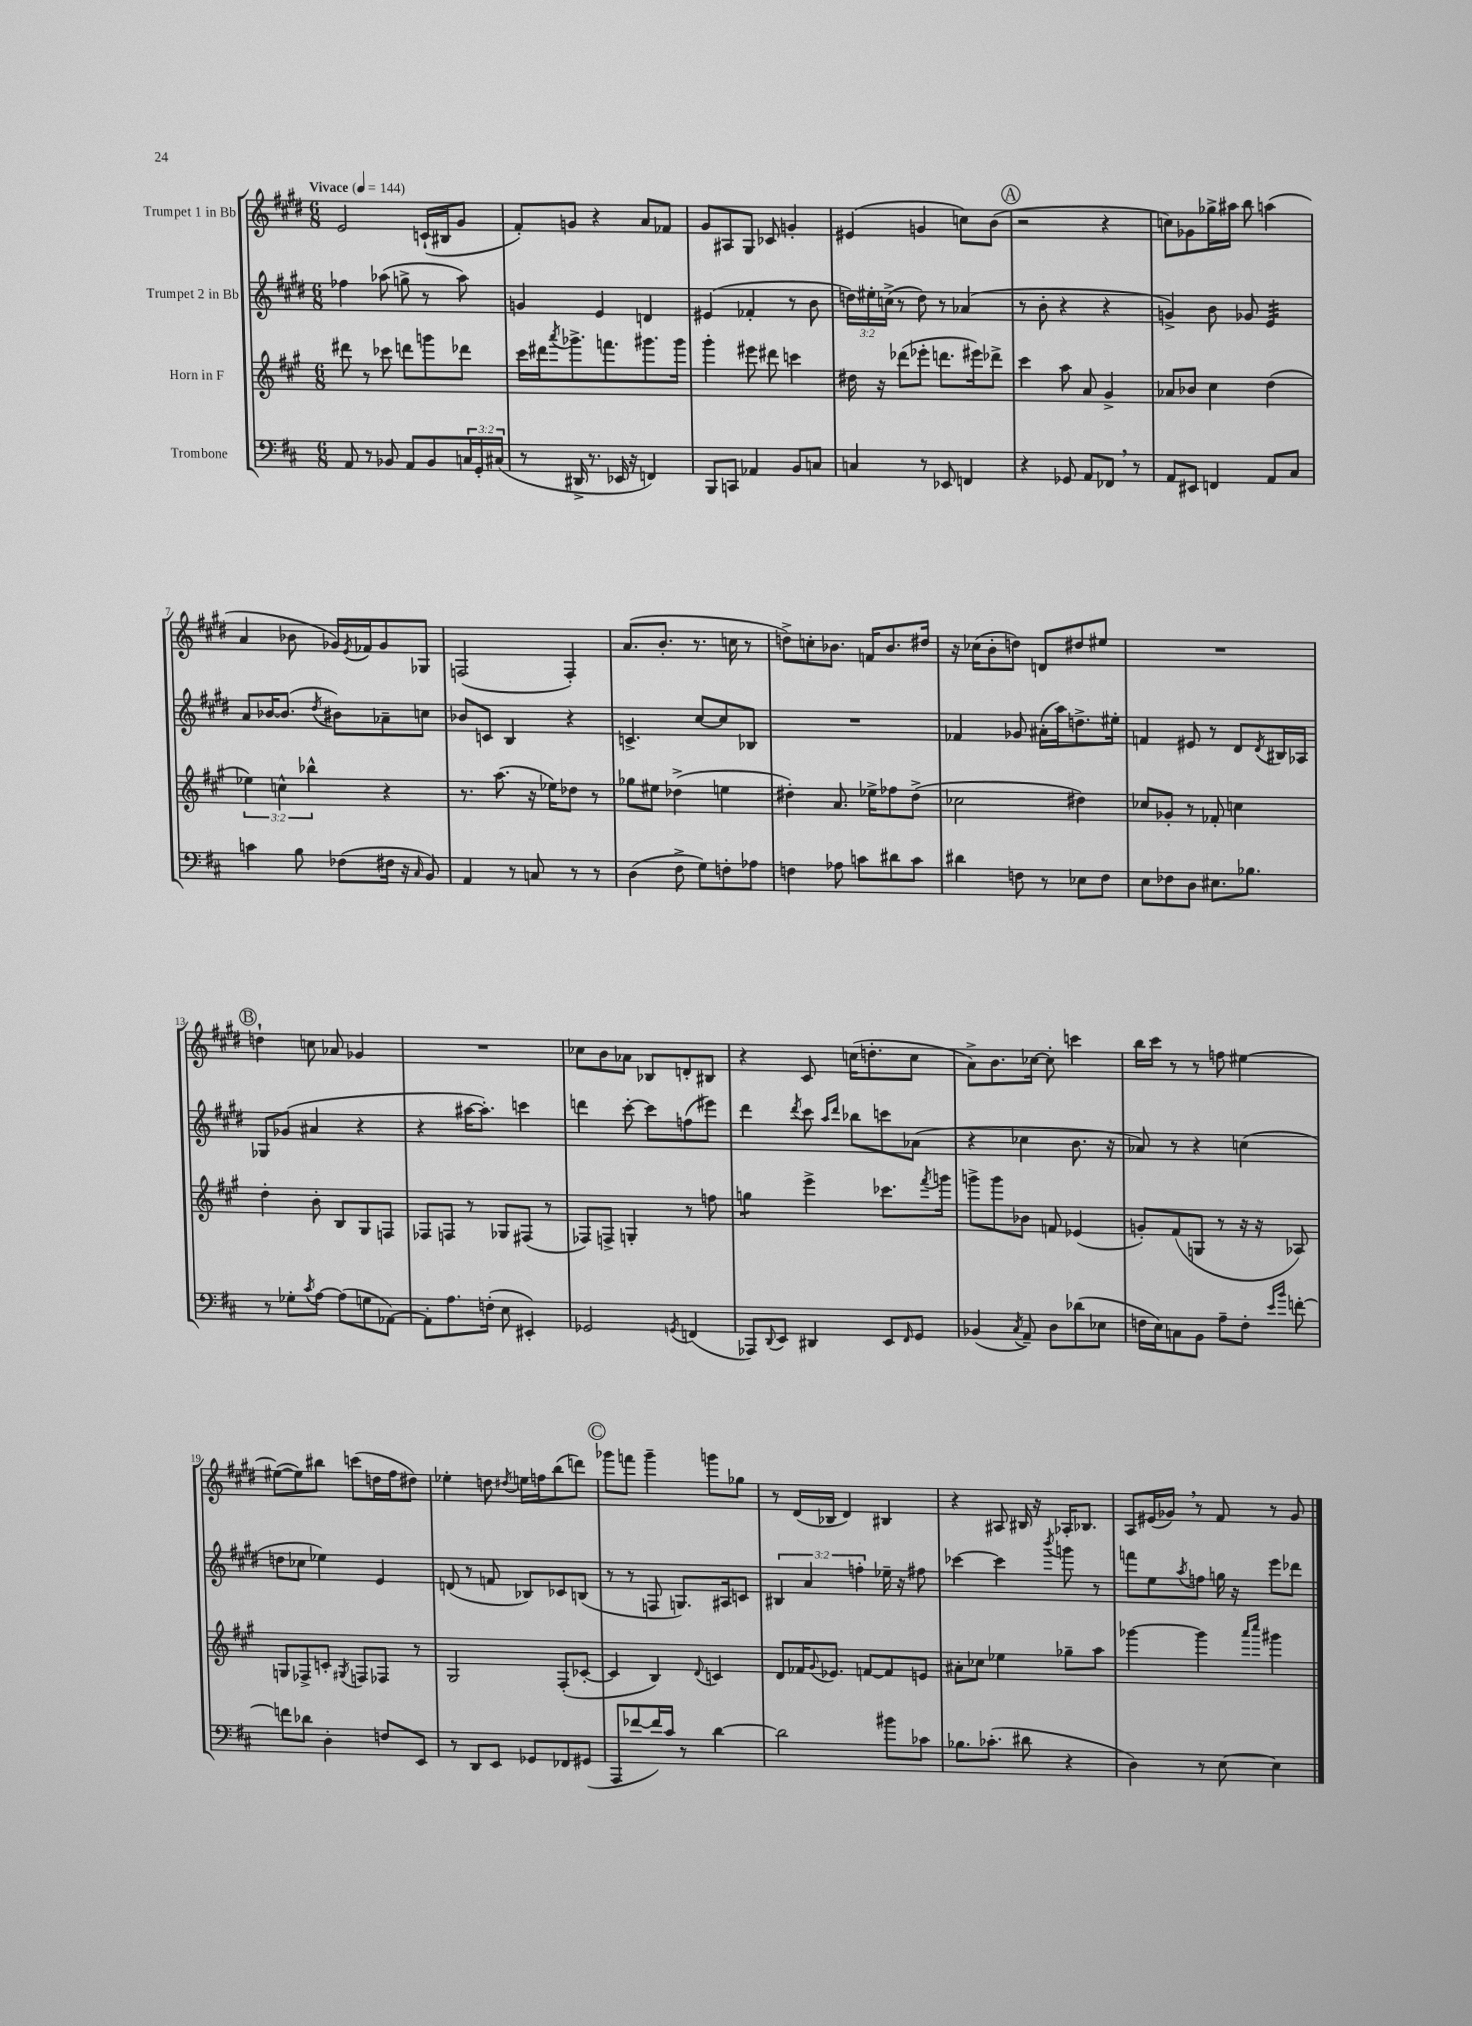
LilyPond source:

<<
\new StaffGroup <<
\new Staff = "s0" \with { instrumentName = "Trumpet 1 in Bb" } {
    \clef treble \key e \major \numericTimeSignature \time 6/8 \tempo "Vivace" 4 = 144
    e'2 c'16-!( bis16 gis'8 |
    fis'8-.) g'8 r4 a'8 fes'8 |
    gis'8 ais8 gis8 ces'8 g'4-. |
    eis'4( g'4 c''8) b'8( |
    \mark \markup { \circle "A" } r2 r4 |
    c''8) ges'8 ges''16-> ais''16 b''8 a''4( |
    a'4 bes'8 ges'16) \acciaccatura { e'8 } fes'16 ges'8 ges8 |
    f2( f4-.) |
    a'8.( b'8.-. r8. c''16 r8 |
    d''8->) c''8-. bes'8. f'16 bes'8. dis''16 |
    r16 ces''16( b'8-. d''8) d'8 dis''8 eis''8 |
    R2. |
    \mark \markup { \circle "B" } d''4-! c''8 aes'8 ges'4 |
    R2. |
    ces''8 b'8 aes'8 bes8 d'8-. bis8 |
    r4 cis'8 c''16( d''8.-. c''8 |
    a'8->) b'8. ces''16~ ces''8-. c'''4 |
    b''16 cis'''16 r8 r8 f''8 eis''4~ |
    eis''8~( eis''8) bis''8 c'''8( d''16 fis''16 dis''8) |
    ees''4-. d''8 \acciaccatura { dis''8 } e''16 f''16 b''8( d'''8) |
    \mark \markup { \circle "C" } ges'''8 f'''8 ges'''4-- g'''8 ges''8 |
    r8 dis'16( bes16 dis'4) bis4 |
    r4 ais8 bis16 r16 aes16-. bes8. |
    a8 eis'16( ges'16) \breathe r8 fis'8 r8 ges'8 \bar "|." |
}
\new Staff = "s1" \with { instrumentName = "Trumpet 2 in Bb" } {
    \clef treble \key e \major \numericTimeSignature \time 6/8 \override Staff.TupletNumber.text = #tuplet-number::calc-fraction-text
    fes''4 aes''8( g''8-> r8 aes''8) |
    g'4 e'4 d'4 |
    eis'4( fes'4-. r8 b'8 |
    \tuplet 3/2 { d''16) eis''16-. c''16->( } r8 d''8) r8 aes'4( |
    \mark \markup { \circle "A" } r8 b'8-. r4 r4 |
    g'4->) b'8 ges'8 e'4:32 |
    a'8 bes'16~ bes'8.( \acciaccatura { dis''8 } bis'8) aes'8-- c''8 |
    bes'8 c'8 b4 r4 |
    c'4.-> cis''8~ cis''8 bes8 |
    R2. |
    fes'4 ges'8 ais'16-.( a''16) d''8.-> eis''16-. |
    f'4 eis'8 r8 dis'8 \acciaccatura { dis'8 } bis16 aes16 |
    \mark \markup { \circle "B" } ges8 ges'8( ais'4 r4 |
    r4 ais''16~ ais''8.-.) c'''4 |
    d'''4 cis'''8~-. cis'''8 f''8( eis'''8) |
    dis'''4 \acciaccatura { dis'''8 } cis'''8 \grace { a''16 dis'''16 } bes''8 c'''8 aes'8( |
    r4 ces''4 b'8. r16 |
    aes'8) r8 r4 c''4( |
    d''8 ces''8 ees''4) e'4 |
    d'8( r8 f'8 bes8) ces'8 b8( |
    \mark \markup { \circle "C" } r8 r8 f8 g8.) ais16 c'8 |
    \tuplet 3/2 { bis4 a'4 f''4-. } ees''16-- r16 fis''8 |
    ces'''4~ ces'''4 \acciaccatura { b'''8 } g'''8 r8 |
    f'''8 e''8 \acciaccatura { a''8 } f''8 g''16 r16 e'''8 des'''8 \bar "|." |
}
\new Staff = "s2" \with { instrumentName = "Horn in F" } {
    \clef treble \key a \major \numericTimeSignature \time 6/8 \override Staff.TupletNumber.text = #tuplet-number::calc-fraction-text
    dis'''8 r8 ces'''8 d'''8 g'''8 des'''8 |
    cis'''16 dis'''16 \acciaccatura { a'''8 } ges'''8.-> f'''8. gis'''8. gis'''16 |
    gis'''4-. eis'''8 dis'''8 c'''4 |
    dis''16 r16 des'''8( ees'''8-. d'''8. eis'''16) des'''8-> |
    \mark \markup { \circle "A" } cis'''4 a''8 a'8 gis'4-> |
    aes'8 bes'8 cis''4 d''4( |
    \tuplet 3/2 { ees''4) c''4-^ bes''4-^ } r4 |
    r8. a''8.( r16 ees''16) des''8 r8 |
    ges''8 eis''8 des''4->( e''4 |
    dis''4-.) a'8. ees''16-> fes''8 dis''8->( |
    ces''2 dis''4) |
    ces''8 ges'8-. r8 fes'8-. c''4 |
    \mark \markup { \circle "B" } d''4-. b'8-. b8 gis8 f8 |
    fes8 f8 r8 ges8 fis8( r8 |
    fes8) f8-> g4-. r8 f''8 |
    g''4:8 e'''4-> ces'''8. \acciaccatura { fis'''8 } g'''16 |
    g'''8-> g'''8 bes'8 f'8 ees'4( |
    g'8-.) fis'8( g8 r8 r16 r16 aes8) |
    g8 fes8-> c'8-. \acciaccatura { gis8 } f8 fes8 r8 |
    gis2 fis8-.( ces'8~-. |
    \mark \markup { \circle "C" } ces'4 b4) \appoggiatura { d'8 } c'4 |
    d'8 fes'16 \appoggiatura { gis'8 } ees'8. f'8~ f'8 e'8 |
    ais'8-. ces''8 ees''4 ges''8-- a''8 |
    ges'''4~ ges'''4 \grace { a'''16 cis''''16 } gis'''4 \bar "|." |
}
\new Staff = "s3" \with { instrumentName = "Trombone" } {
    \clef bass \key d \major \numericTimeSignature \time 6/8 \override Staff.TupletNumber.text = #tuplet-number::calc-fraction-text
    a,8 r8 bes,8 a,8 bes,8 \tuplet 3/2 { c16 g,16-. cis16( } |
    r8 dis,16-> r8. ees,16 r16 f,4) |
    b,,8 c,8 aes,4 b,8 c8 |
    c4 r8 ees,8 f,4 |
    \mark \markup { \circle "A" } r4 ges,8 a,8 fes,8 \breathe r8 |
    a,8 eis,8 f,4 a,8 cis8 |
    c'4 b8 fes8( fis16 r16 \grace { cis16 } b,8) |
    a,4 r8 c8 r8 r8 |
    d4( fis8-> g8) f8-. aes8 |
    f4 aes8 c'8 dis'8 c'8 |
    dis'4 f8 r8 ees8 f8 |
    e8 fes8 d8 eis8. bes8. |
    \mark \markup { \circle "B" } r8 ges8-. \acciaccatura { cis'8 } a8~ a8( g8 aes,8~) |
    aes,8-. a8. f16-.( e8 eis,4-.) |
    ges,2 \acciaccatura { g,8 } f,4( |
    aes,,8) \appoggiatura { d,8 } e,8 dis,4 e,8 \grace { fis,16 } g,8 |
    bes,4( \acciaccatura { cis8 } a,8--) d8 des'8( ees8 |
    f16 e16) c8 b,8 a8-- f8-. \grace { e'16 b'16 } f'8~-. |
    f'8 des'8 d4-. f8 e,8 |
    r8 d,8 e,8 ges,8 fes,8 gis,8( |
    \mark \markup { \circle "C" } a,,8 fes'8~ fes'16) cis'16 r8 d'4~ |
    d'2 bis'8 ces'8 |
    bes8. ces'8.-.( dis'8 r4 |
    d4) r8 e8~ e4 \bar "|." |
}
>>
>>
